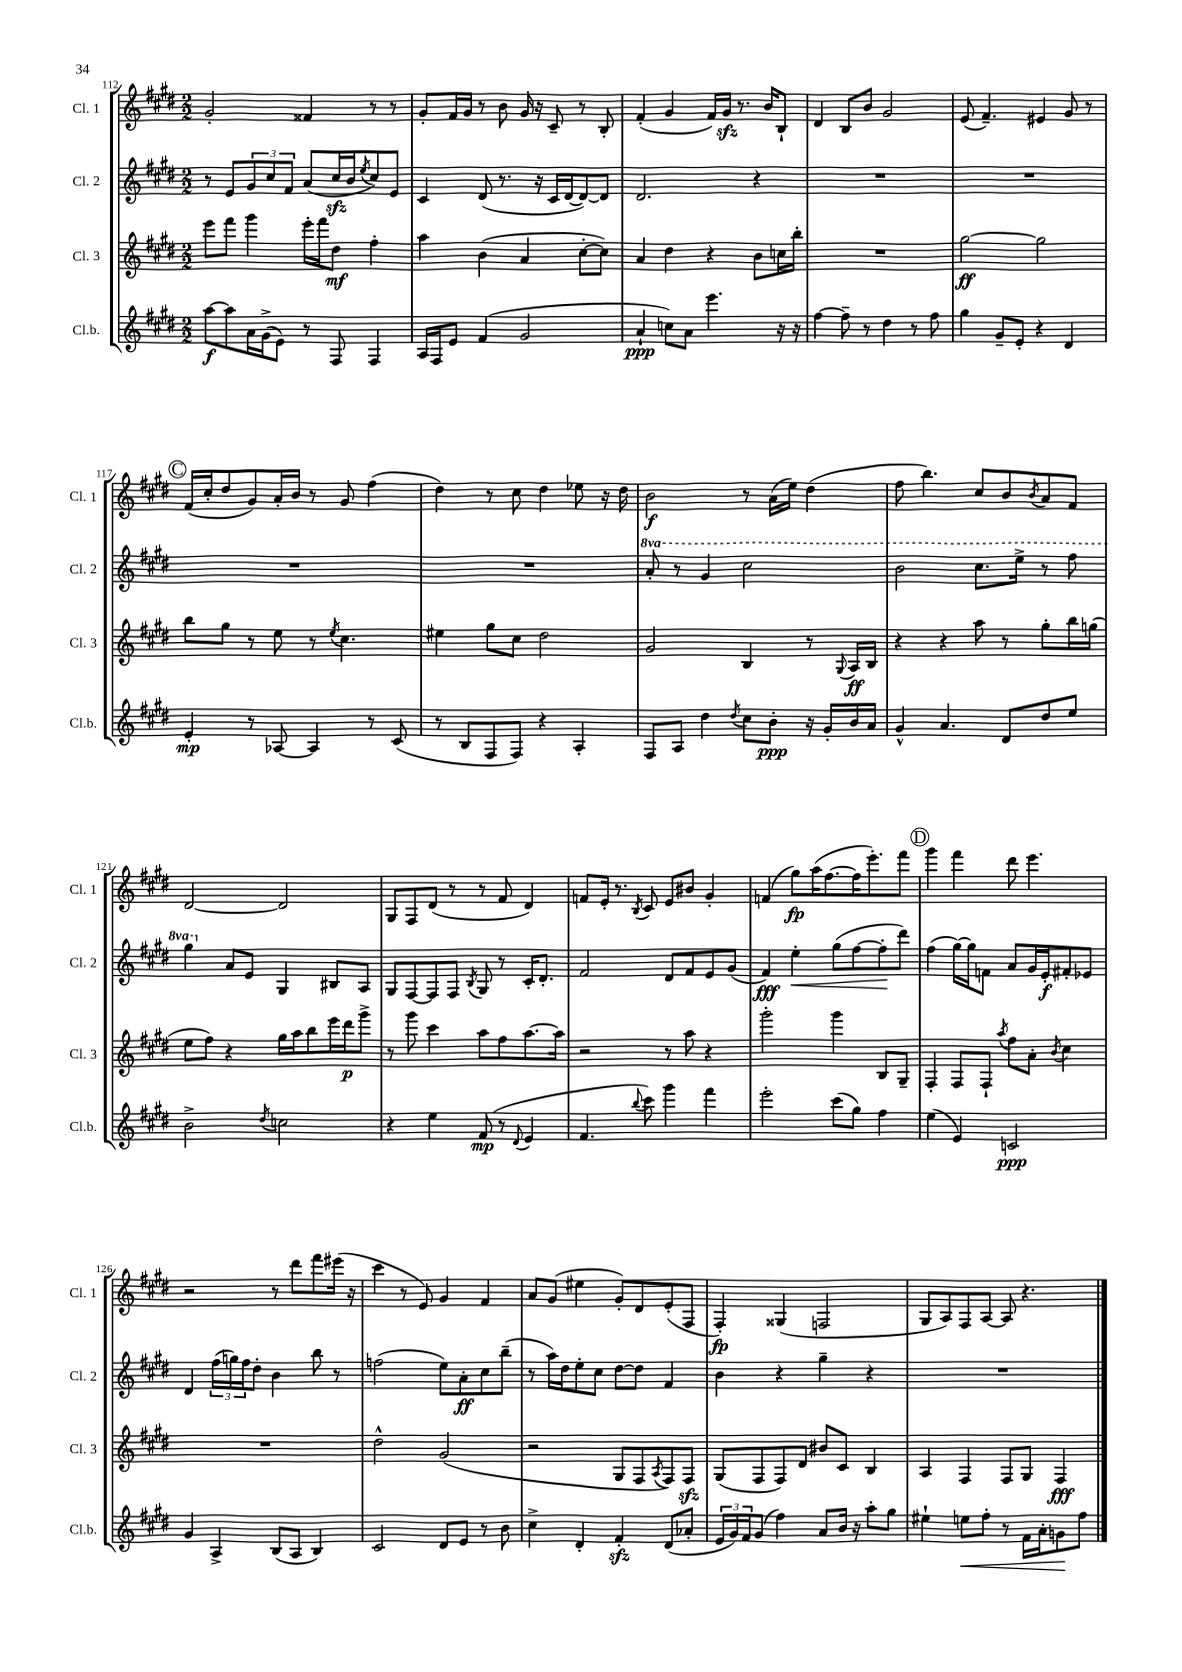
<<
\new StaffGroup <<
\new Staff = "s0" \with { instrumentName = "Cl. 1" shortInstrumentName = "Cl. 1" } {
    \clef treble \key e \major \numericTimeSignature \time 2/2
    gis'2-. fisis'4 r8 r8 |
    gis'8-. fis'16 gis'16 r8 b'8 gis'16 r16 cis'8-- r8 b8-. |
    fis'4-.( gis'4 fis'16) gis'16\sfz r8. b'16 b8-! |
    dis'4 b8 b'8 gis'2 |
    e'8( fis'4.--) eis'4 gis'8 r8 |
    \mark \markup { \circle "C" } fis'16( cis''16-. dis''8 gis'8) a'16-. b'16 r8 gis'8 fis''4( |
    dis''4) r8 cis''8 dis''4 ees''8 r16 dis''16 |
    b'2\f r8 a'16( e''16) dis''4( |
    fis''8 b''4.) cis''8 b'8 \acciaccatura { b'8 } a'8 fis'8 |
    dis'2~ dis'2 |
    gis8 fis8 dis'8( r8 r8 fis'8 dis'4) |
    f'8 e'16-. r8. \acciaccatura { b8 } cis'8 e'8 bis'8 gis'4-. |
    f'4( gis''8\fp) a''16( fis''8.~ fis''16 e'''8.-.) fis'''8 |
    \mark \markup { \circle "D" } gis'''4 fis'''4 dis'''8 e'''4. |
    r2 r8 dis'''8 fis'''8 eis'''16( r16 |
    cis'''4 r8 e'8) gis'4 fis'4 |
    a'8 gis'8( eis''4 gis'8-.) dis'8 e'8-.( fis8 |
    fis4-.\fp) gisis4( f2 |
    gis8 a8) fis8 a8~ a8 r4. \bar "|." |
}
\new Staff = "s1" \with { instrumentName = "Cl. 2" shortInstrumentName = "Cl. 2" } {
    \clef treble \key e \major \numericTimeSignature \time 2/2 \set Staff.ottavationMarkups = #ottavation-simple-ordinals
    r8 e'8 \tuplet 3/2 { gis'8 cis''8 fis'8 } a'8( cis''16\sfz b'16 \acciaccatura { e''8 } cis''8) e'8 |
    cis'4 dis'8( r8. r16 cis'16 dis'16~ dis'8~) dis'8 |
    dis'2. r4 |
    R1 |
    R1 |
    \mark \markup { \circle "C" } R1 |
    R1 |
    \ottava #1 a''8-. r8 gis''4 cis'''2 |
    b''2 cis'''8. e'''16-> r8 fis'''8 |
    gis'''4 \ottava #0 a'8 e'8 gis4 bis8 a8 |
    gis8 fis8~ fis8 fis8 \acciaccatura { b8 } gis8 r8 cis'16-. dis'8.-. |
    fis'2 dis'8 fis'8 e'8 gis'8( |
    fis'4\fff) e''4-.\< gis''8( fis''8~ fis''8-.\! dis'''8) |
    \mark \markup { \circle "D" } fis''4( gis''16~) gis''16 f'8 a'8 gis'16 e'16-.\f fis'8-. ees'8 |
    dis'4 \tuplet 3/2 { fis''16( g''16) fis''16 } dis''8-. b'4 b''8 r8 |
    f''2( e''8) a'8-.\ff cis''8 b''8--( |
    r8 a''16) dis''16 e''8-. cis''8 dis''8~ dis''8 fis'4 |
    b'4 r4 gis''4-- r4 |
    R1 \bar "|." |
}
\new Staff = "s2" \with { instrumentName = "Cl. 3" shortInstrumentName = "Cl. 3" } {
    \clef treble \key e \major \numericTimeSignature \time 2/2
    e'''8 fis'''8 gis'''4 e'''16-. fis'''16 dis''8\mf fis''4-. |
    a''4 b'4( a'4 cis''8~-. cis''8) |
    a'4 dis''4 r4 b'8 c''16 b''16-. |
    R1 |
    gis''2~\ff gis''2 |
    \mark \markup { \circle "C" } b''8 gis''8 r8 e''8 r8 \acciaccatura { e''8 } cis''4. |
    eis''4 gis''8 cis''8 dis''2 |
    gis'2 b4 r8 \appoggiatura { gis8 } a16\ff b16 |
    r4 r4 a''8 r8 gis''8-. b''16 g''16( |
    e''8 fis''8) r4 gis''16 a''16 b''8 e'''16 dis'''16\p gis'''8-> |
    r8 gis'''8 cis'''4 a''8 fis''8 a''8.~ a''16 |
    r2 r8 a''8 r4 |
    gis'''2-. gis'''4 b8 gis8-- |
    \mark \markup { \circle "D" } fis4-. fis8 fis8-! \acciaccatura { a''8 } fis''8 a'8-. \acciaccatura { b'8 } cis''4 |
    R1 |
    dis''2-^ gis'2( |
    r2 gis8 fis8 \acciaccatura { a8 } fis8) fis8\sfz |
    gis8( fis8 fis8) dis'8 bis'8 cis'8 b4 |
    a4 fis4 fis8 gis8 fis4\fff \bar "|." |
}
\new Staff = "s3" \with { instrumentName = "Cl.b." shortInstrumentName = "Cl.b." } {
    \clef treble \key e \major \numericTimeSignature \time 2/2
    a''8~\f a''8 a'16 gis'16->( e'8) r8 fis8 fis4 |
    a16 fis16 e'8 fis'4( gis'2 |
    a'4-!\ppp c''8) a'8 e'''4. r16 r16 |
    fis''4~ fis''8-- r8 dis''4 r8 fis''8 |
    gis''4 gis'8-- e'8-. r4 dis'4 |
    \mark \markup { \circle "C" } e'4-.\mp r8 aes8~ aes4 r8 cis'8( |
    r8 b8 fis8 fis8) r4 a4-. |
    fis8 a8 dis''4 \acciaccatura { dis''8 } cis''8 b'8-.\ppp r16 gis'16-. b'16 a'16 |
    gis'4-^ a'4. dis'8 dis''8 e''8 |
    b'2-> \acciaccatura { dis''8 } c''2 |
    r4 e''4 fis'8\mp( r8 \appoggiatura { dis'8 } e'4 |
    fis'4. \appoggiatura { b''8 } cis'''8) gis'''4 fis'''4 |
    e'''2-. cis'''8( gis''8) fis''4 |
    \mark \markup { \circle "D" } e''4( e'4) c'2\ppp |
    gis'4 a4-> b8( a8 b4) |
    cis'2 dis'8 e'8 r8 b'8 |
    cis''4-> dis'4-. fis'4-.\sfz dis'8( aes'8-. |
    \tuplet 3/2 { e'16 gis'16) fis'16 } gis'8( fis''4) a'8 b'16 r16 a''8-. gis''8 |
    eis''4-! e''8\< fis''8-. r8 fis'16 a'16-. g'8\! fis''8 \bar "|." |
}
>>
>>
\layout { \context { \Score currentBarNumber = #112 } }
